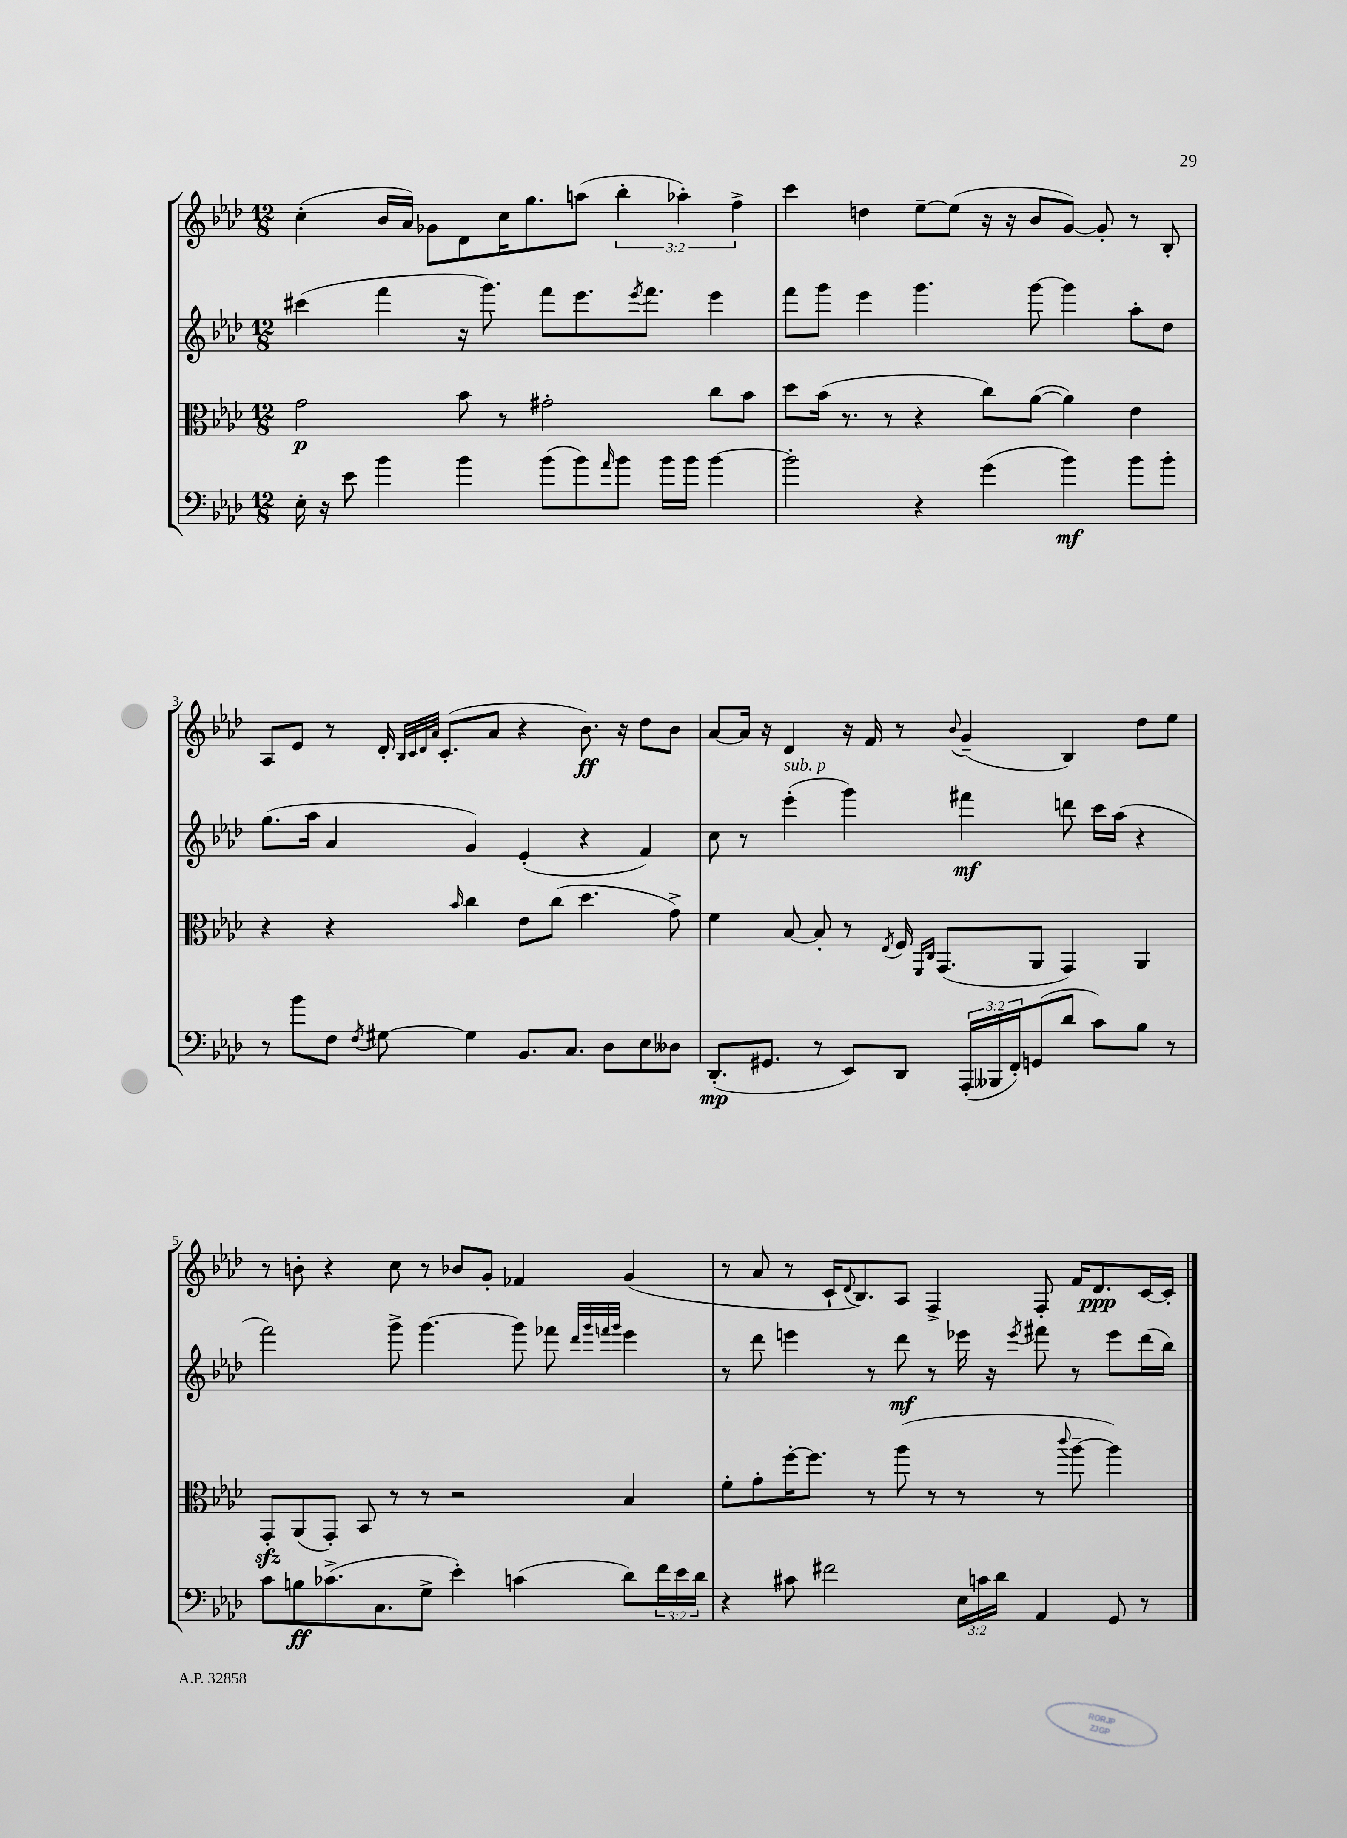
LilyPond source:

<<
\new StaffGroup <<
\new Staff = "s0" {
    \clef treble \key aes \major \numericTimeSignature \time 12/8 \override Staff.TupletNumber.text = #tuplet-number::calc-fraction-text
    c''4-.( bes'16 aes'16) ges'8 des'8 c''16 g''8. a''8( \tuplet 3/2 { bes''4-. aes''4-.) f''4-> } |
    c'''4 d''4 ees''8~-- ees''8( r16 r16 bes'8 g'8~) g'8-. r8 bes8-. |
    aes8 ees'8 r8 des'16-. \grace { bes32 c'32 des'32 aes'32 } c'8.-.( aes'8 r4 bes'8.\ff) r16 des''8 bes'8 |
    aes'8~ aes'16 r16 des'4 r16 f'16 r8 \appoggiatura { bes'8 } g'4--( bes4) des''8 ees''8 |
    r8 b'8-. r4 c''8 r8 bes'8 g'8-. fes'4 g'4( |
    r8 aes'8 r8 c'16-! \appoggiatura { des'8 } bes8.) aes8 f4-> f8-. f'16 des'8.\ppp c'16~ c'16-. \bar "|." |
}
\new Staff = "s1" {
    \clef treble \key aes \major \numericTimeSignature \time 12/8
    cis'''4( f'''4 r16 g'''8.) f'''8 ees'''8. \acciaccatura { ees'''8 } f'''8. ees'''4 |
    f'''8 g'''8 ees'''4 g'''4. g'''8~ g'''4 aes''8-. des''8 |
    g''8.( aes''16 aes'4 g'4) ees'4-.( r4 f'4) |
    c''8 r8 ees'''4-.^\markup { \italic "sub. p" }( g'''4) fis'''4\mf d'''8 c'''16 aes''16( r4 |
    f'''2) g'''8-> g'''4.~ g'''8 fes'''8 \grace { des'''32 g'''32 f'''32 g'''32 } ees'''4 |
    r8 des'''8 e'''4 r8 des'''8\mf r8 ees'''16 r16 \acciaccatura { ees'''8 } fis'''8 r8 ees'''8 des'''16( bes''16) \bar "|." |
}
\new Staff = "s2" {
    \clef alto \key aes \major \numericTimeSignature \time 12/8
    g'2\p bes'8 r8 gis'2-. c''8 bes'8 |
    des''8 bes'16( r8. r8 r4 c''8) aes'8~( aes'4) ees'4 |
    r4 r4 \grace { bes'16 } c''4 ees'8 c''8( des''4. g'8->) |
    f'4 bes8~ bes8-. r8 \acciaccatura { ees8 } f16 \grace { f,16 c16 } g,8.( aes,8 g,4) aes,4 |
    g,8-.\sfz aes,8( g,8-.) bes,8 r8 r8 r2 bes4 |
    f'8-. g'8-. f''16~-. f''8. r8 aes''8( r8 r8 r8 \appoggiatura { c'''8 } aes''8~-- aes''4) \bar "|." |
}
\new Staff = "s3" {
    \clef bass \key aes \major \numericTimeSignature \time 12/8 \override Staff.TupletNumber.text = #tuplet-number::calc-fraction-text
    ees16-. r16 ees'8 bes'4 bes'4 bes'8( bes'8) \grace { aes'16 } bes'8 bes'16 bes'16 bes'4~ |
    bes'2-. r4 g'4( bes'4\mf) bes'8 bes'8-. |
    r8 bes'8 f8 \acciaccatura { f8 } gis8~ gis4 bes,8. c8. des8 ees8 deses8 |
    des,8.-.\mp( gis,8. r8 ees,8) des,8 \tuplet 3/2 { aes,,16-.( beses,,16 f,16-.) } g,8( des'8 c'8) bes8 r8 |
    c'8 b8\ff ces'8.->( c8. g8-> ees'4-.) c'4( des'8) \tuplet 3/2 { f'16 ees'16 des'16 } |
    r4 cis'8 fis'2 \tuplet 3/2 { ees16 c'16 des'16 } aes,4 g,8 r8 \bar "|." |
}
>>
>>
